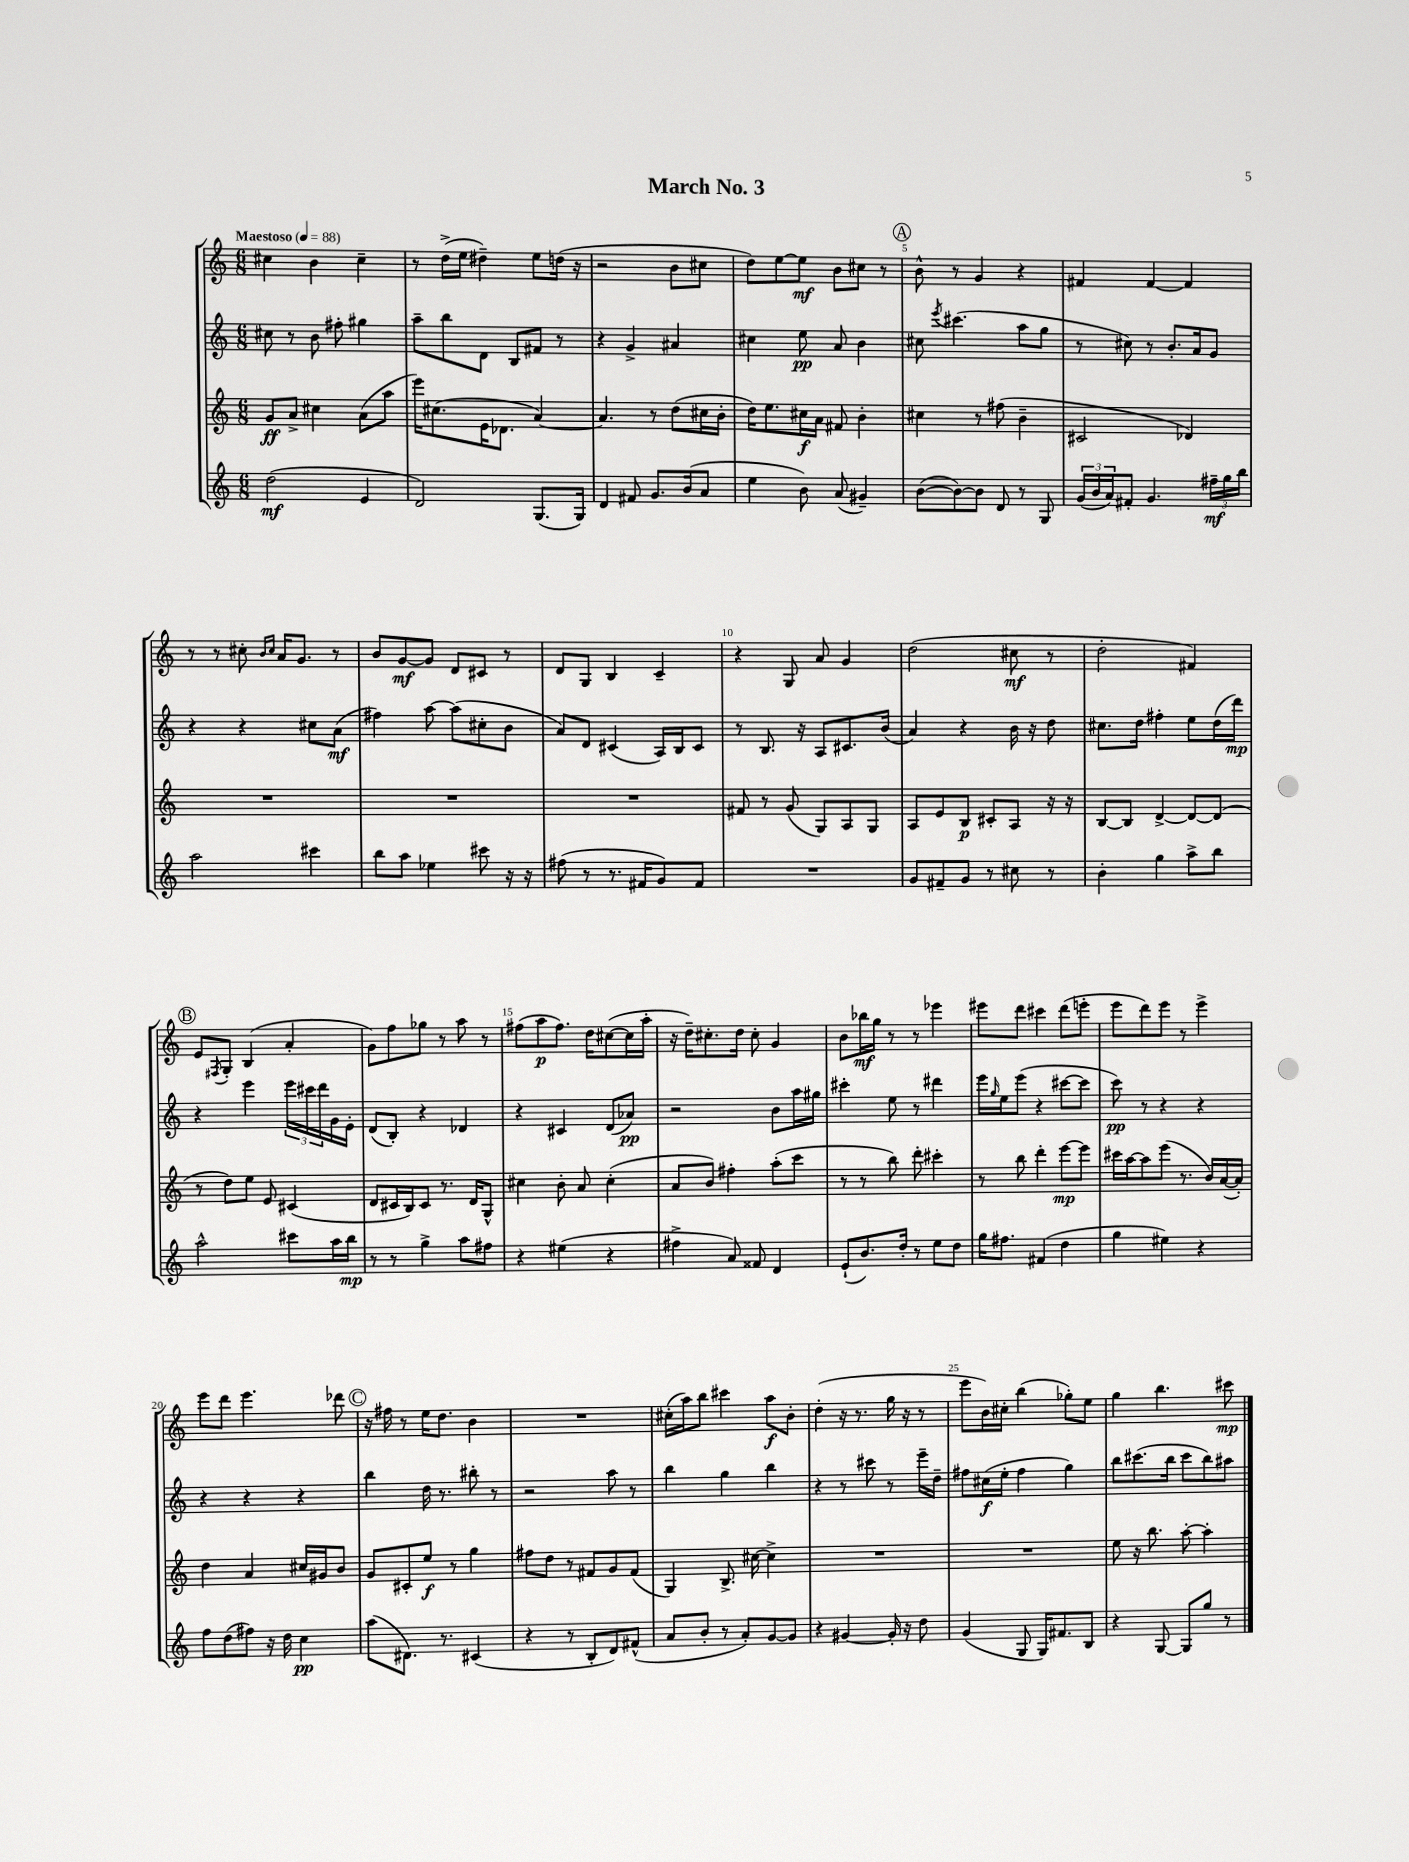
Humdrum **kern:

**kern	**kern	**kern	**kern
*staff4	*staff3	*staff2	*staff1
*clefG2	*clefG2	*clefG2	*clefG2
*k[]	*k[]	*k[]	*k[]
*M6/8	*M6/8	*M6/8	*M6/8
*MM88	*MM88	*MM88	*MM88
(2dd	8g	8cc#	4cc#
.	8a^	8r	.
.	4cc#	8b	4b
.	.	8ff#'	.
4e	(8a	4gg#	4cc#~
.	8aa	.	.
=	=	=	=
2d)	16eee)	8aa~	8r
.	(8.cc#	.	.
.	.	8bb	(16dd^
.	.	.	16ee
.	16e	8d	4dd#~)
.	8.d-	.	.
.	.	8B	.
(8.G	[4a)	8f#	8ee
.	.	8r	(16dd
16G)	.	.	16r
=	=	=	=
4d	4.a]	4r	2r
8f#	.	4g^	.
8.g	8r	.	.
.	(8dd	4a#	8b
(16b	.	.	.
8a	16cc#	.	8cc#
.	16b'	.	.
=	=	=	=
4ee	16dd)	4cc#	8dd)
.	8.ee	.	.
.	.	.	[8ee
8b)	16cc#	8ee	8ee]
.	16a	.	.
(8a	8f#	8a	8b
4g#~)	4b'	4b	8cc#
.	.	.	8r
=	=	=	=
([8b	4cc#	8cc#	8b^^
.	.	8qeee	.
8b_)	.	(4.ccc#	8r
8b]	8r	.	4g
8d	(8ff#	.	.
8r	4b~	8aa	4r
8G	.	8gg	.
=	=	=	=
(24g	2c#	8r	4f#
24b	.	.	.
24a)	.	.	.
8f#'	.	8cc#)	.
4.g	.	8r	[4f#
.	.	8.b'	.
.	4d-)	.	4f#]
.	.	16a	.
24ff#~	.	8g	.
24gg	.	.	.
24bb	.	.	.
=	=	=	=
2aa	2.r	4r	8r
.	.	.	8r
.	.	4r	8cc#'
.	.	.	16qqb
.	.	.	16qqcc#
.	.	.	16a
.	.	.	8.g
4ccc#	.	8cc#	.
.	.	(8a	8r
=	=	=	=
8bb	2.r	4ff#)	8b
8aa	.	.	[8g
4ee-	.	[8aa	8g]
.	.	(8aa]	8d
8ccc#	.	8cc#'	8c#
16r	.	8b	8r
16r	.	.	.
=	=	=	=
(8ff#	2.r	8a)	8d
8r	.	8d	8G
8.r	.	(4c#	4B
16f#	.	.	.
8g)	.	16A)	4c~
.	.	16B	.
8f#	.	8c#	.
=	=	=	=
2.r	8f#	8r	4r
.	8r	8.B	.
.	(8g	.	8G
.	.	16r	.
.	8G)	8A	8a
.	8A	8.c#	4g
.	8G	.	.
.	.	(16b	.
=	=	=	=
8g	8A	4a)	(2dd
8f#~	8e	.	.
8g	8B	4r	.
8r	8c#'	.	.
8cc#	8A	16b	8cc#
.	.	16r	.
8r	16r	8dd	8r
.	16r	.	.
=	=	=	=
4b'	[8B	8.cc#	2dd'
.	8B]	.	.
.	.	16dd	.
4gg	[4d^	4ff#'	.
8aa^	8d_	8ee	4f#)
8bb	(8d]	(16dd	.
.	.	16ddd)	.
=	=	=	=
2aa^^	8r	4r	8e
.	.	.	8qF#
.	8dd)	.	8G'
.	8ee	4eee	(4B
.	8e	.	.
8ccc#	(4c#	24eee	4a'
.	.	24ccc#	.
.	.	24ddd	.
16aa	.	16g	.
16bb	.	16e'	.
=	=	=	=
8r	8d	(8d	8g)
8r	16c#	8B')	8ff
.	16B)	.	.
4gg^	8c#	4r	8gg-
.	8.r	.	8r
8aa	.	4d-	8aa
.	16d	.	.
8ff#	8G^^	.	8r
=	=	=	=
4r	4cc#	4r	(8ff#
.	.	.	8aa
(4ee#	8b'	4c#	8.ff#)
.	8a	.	.
.	.	.	16dd
4r	(4cc#'	(8d	([8cc#
.	.	8a-)	16cc#]
.	.	.	16aa'
=	=	=	=
4ff#^	8a	2r	16r
.	.	.	16dd~)
.	8b)	.	8.cc#'
8a)	4ff#'	.	.
.	.	.	16dd
8f##	.	.	8cc#'
4d	(8aa'	8b	4g
.	8ccc	16aa	.
.	.	16gg#	.
=	=	=	=
(8e`	8r	4ccc#'	8b
8.b)	8r	.	16bb-
.	.	.	16gg
.	8bb)	8ee	8r
16dd'	.	.	.
8r	8ddd'	8r	8r
8ee	4ccc#'	4ddd#	4eee-
8dd	.	.	.
=	=	=	=
16gg	8r	16eee	8eee#
.	.	16qqgg	.
8.ff#	.	16ee	.
.	8bb	(8eee	8ddd
(4f#	4ddd'	4r	4ccc#
4dd	[8eee	[8ccc#	(8ddd
.	8eee]	8ccc#]	8eee'
=	=	=	=
4gg	16ccc#	8ccc)	8eee
.	[16aa	.	.
.	8aa]	8r	8ddd)
4ee#)	(8eee	4r	8eee
.	8.r	.	8r
4r	.	4r	4eee^
.	16b)	.	.
.	([16a	.	.
.	16a'])	.	.
=	=	=	=
8ff	4dd	4r	8eee
(8dd	.	.	8ddd
8ff#)	4a	4r	4.eee
16r	.	.	.
16dd	.	.	.
4cc	16cc#	4r	.
.	16g#	.	.
.	8b	.	8ddd-
=	=	=	=
(8aa	8g	4bb	16r
.	.	.	16ff#
8.d#)	8c#'	.	8r
.	8ee	16dd	16ee
8.r	.	8.r	8.dd
.	8r	.	.
(4c#	4gg	8bb#'	4b
.	.	8r	.
=	=	=	=
4r	8ff#	2r	2.r
.	8dd	.	.
8r	8r	.	.
8B'	8f#	.	.
8d)	8g	8aa	.
(8f#^^	(8f#	8r	.
=	=	=	=
8a	4G)	4bb	(16cc#'
.	.	.	16aa)
8b'	.	.	8bb
8r	8.B^	4gg	4ccc#
8a')	.	.	.
.	[16cc#	.	.
[8g	4cc#^]	4bb	8aa
8g]	.	.	8b'
=	=	=	=
4r	2.r	4r	(4dd'
[4g#	.	8r	16r
.	.	.	8.r
.	.	8ccc#	.
16g#']	.	8r	16gg
16r	.	.	16r
8dd	.	16eee~	8r
.	.	16dd~	.
=	=	=	=
(4g	2.r	8ff#	8eee
.	.	(16cc#	16b)
.	.	16ee'	16cc#'
8G	.	4ff#	(4bb
16G)	.	.	.
8.f#	.	.	.
.	.	4gg)	8gg-')
8B	.	.	8ee
=	=	=	=
4r	8ee	8bb	4gg
.	16r	(8.ccc#	.
.	8.bb	.	.
[8G	.	.	4.bb
.	.	16bb	.
8G]	[8aa'	8ccc#	.
8gg	4aa']	8bb)	.
8r	.	8aa#	8ccc#
==	==	==	==
*-	*-	*-	*-
